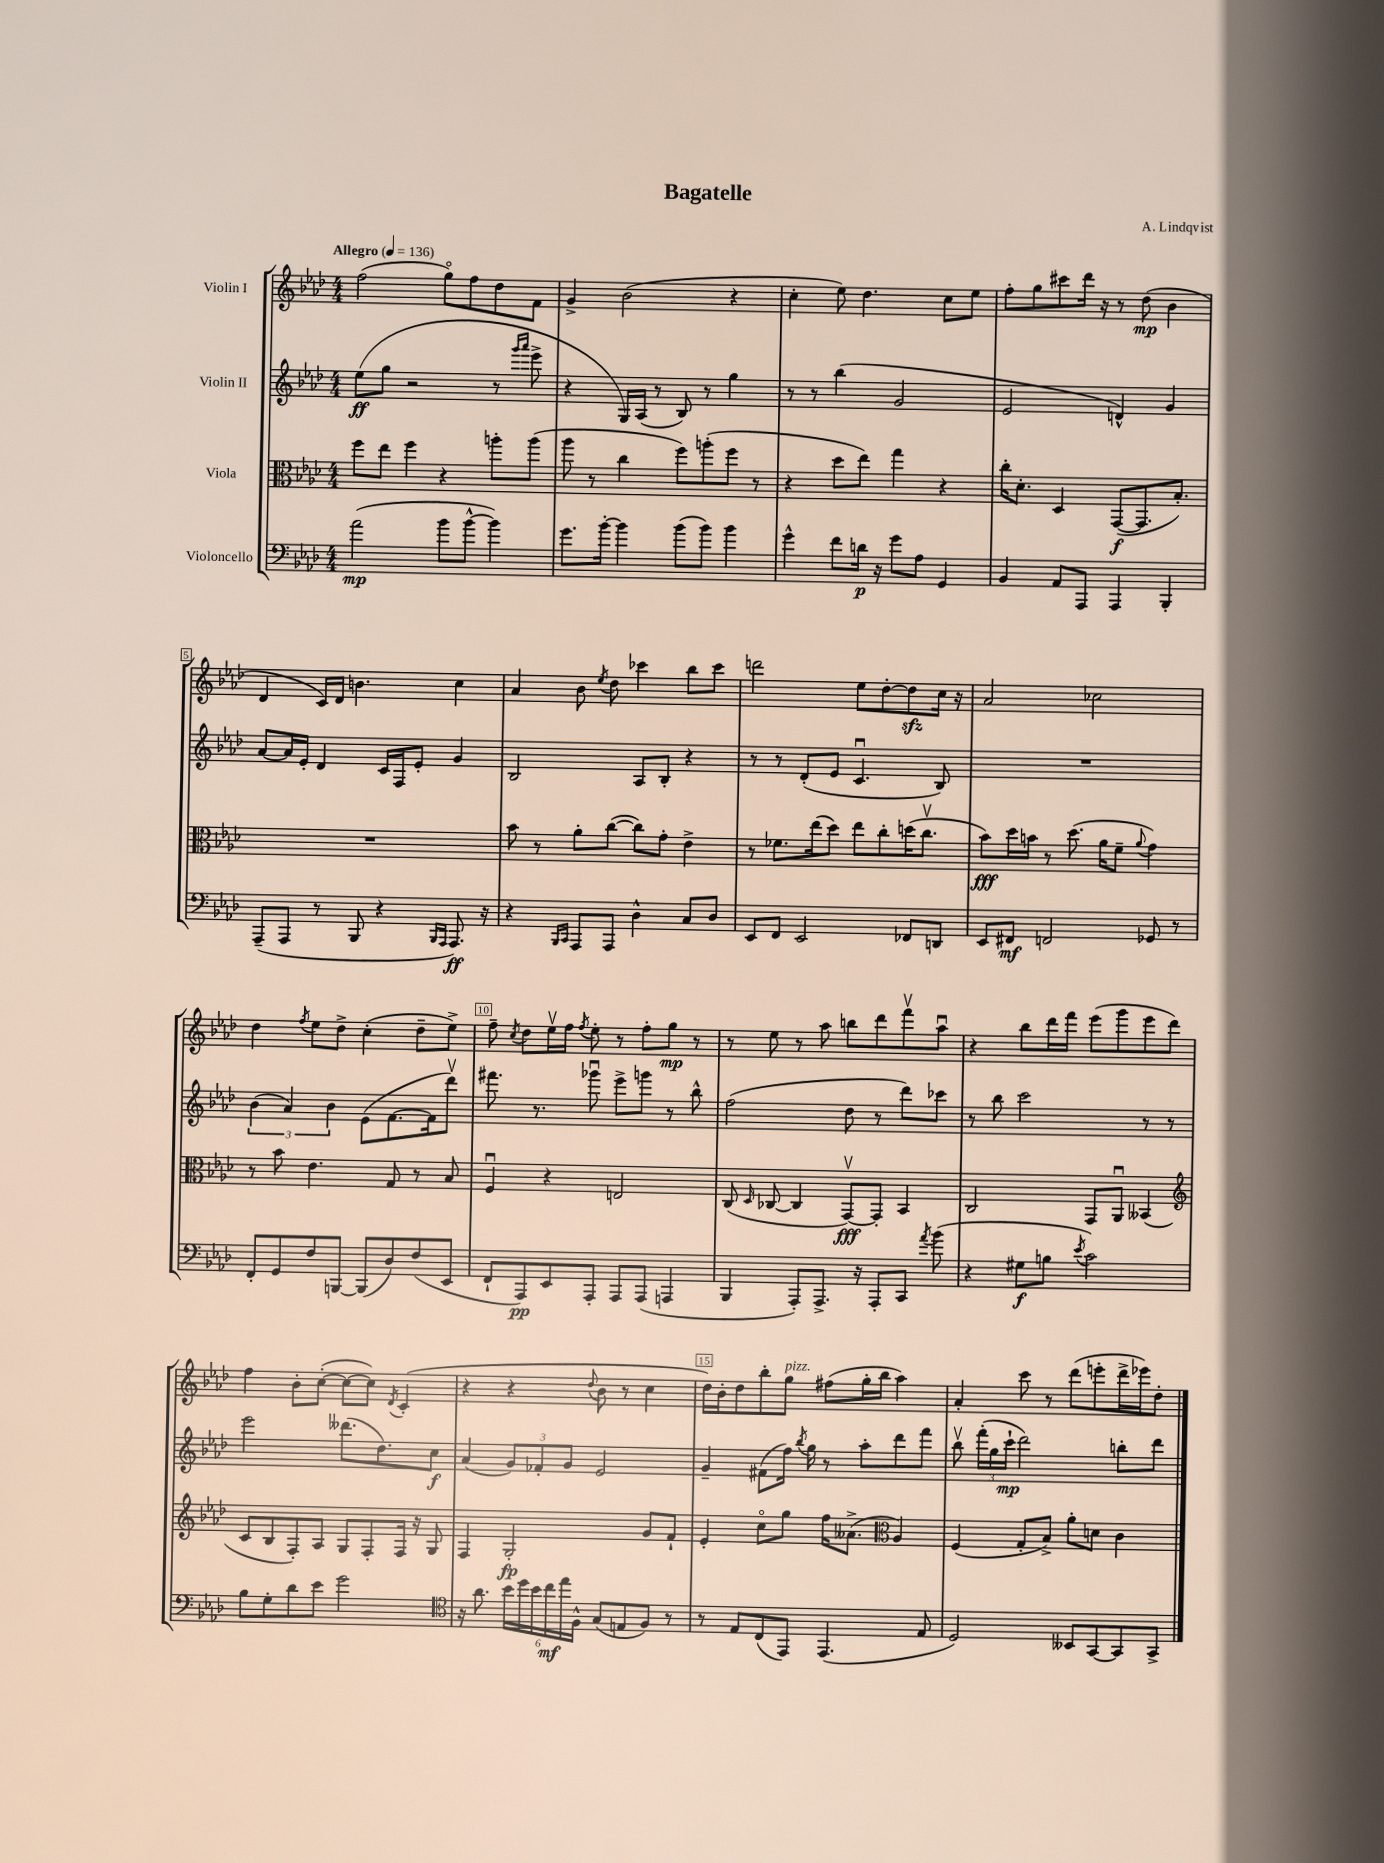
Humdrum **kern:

**kern	**kern	**kern	**kern
*staff4	*staff3	*staff2	*staff1
*clefF4	*clefC3	*clefG2	*clefG2
*k[b-e-a-d-]	*k[b-e-a-d-]	*k[b-e-a-d-]	*k[b-e-a-d-]
*M4/4	*M4/4	*M4/4	*M4/4
*MM136	*MM136	*MM136	*MM136
(2a-	8ff	(8ee-	(2ff
.	8ee-	8gg	.
.	4ff	2r	.
8b-	4r	.	8ggo)
[8b-^^	.	.	8ff
4b-])	8aa'	8r	8dd-
.	.	16qqggg	.
.	.	16qqaaa-	.
.	(8aa	8eee-^	8f
=	=	=	=
8.g	8aa-	4r	4g^
.	8r	.	.
[16b-'	.	.	.
4b-]	4cc	16G)	(2b-
.	.	(16A-	.
.	.	8r	.
(8b-	8ff)	8B-)	.
8b-)	(8aa'	8r	.
4b-	8ff	4gg	4r
.	8r	.	.
=	=	=	=
4g^^	4r	8r	4cc'
.	.	8r	.
8f	8dd-	(4bb-	8ee-)
16d	8ee-)	.	4.dd-
16r	.	.	.
8g	4gg	2g	.
8A-	.	.	.
4GG	4r	.	8cc
.	.	.	8ee-
=	=	=	=
4BB-	16cc'	2e-	8ff'
.	8.d-'	.	.
.	.	.	8gg
8AA-	4D-	.	8ccc#
8AAA-	.	.	16ddd-
.	.	.	16r
4AAA-	([8GG	4d^^)	8r
.	8.GG]	.	(8dd-
4BBB-'	.	4g	4b-
.	8.B-')	.	.
=	=	=	=
(8AAA-~	1r	[8a-	4d-
8AAA-	.	16a-]	.
.	.	16e-'	.
8r	.	4d-	16c)
.	.	.	16d-
8BBB-	.	.	4.b
4r	.	16c	.
.	.	16F	.
.	.	8e-'	.
16qqBBB-	.	.	.
16qqAAA-	.	.	.
8.AAA-)	.	4g	4cc
16r	.	.	.
=	=	=	=
4r	8b-	2B-	4a-
.	8r	.	.
16qqBBB-	.	.	.
16qqCC	.	.	.
8AAA-	8a-'	.	8b-
.	.	.	8qee-
8AAA-	([8cc	.	8dd-
4D-^^	8cc])	8A-	4ccc-
.	8g'	8B-'	.
8C	4e-^	4r	8bb-
8D-	.	.	8ccc-
=	=	=	=
8EE-	8r	8r	2ddd
8FF	8.f-	8r	.
2EE-	.	(8d-'	.
.	(16ee-	.	.
.	8dd-)	8e-	.
.	8ee-	4.cu	8ee-
.	8cc'	.	[8dd-'
8FF-	(16dd	.	8dd-]
.	8.ccv	.	.
8DD	.	8B-)	16cc
.	.	.	16r
=	=	=	=
8EE-	8b-)	1r	2a-
8FF#	16dd-	.	.
.	16b	.	.
2FF	8r	.	.
.	(8.dd-	.	.
.	.	.	2cc-
.	16a-	.	.
.	8f~	.	.
.	8qqa-	.	.
8GG-	4g)	.	.
8r	.	.	.
=	=	=	=
8FF'	8r	(6b-	4dd-
8GG	8b-	.	.
.	.	6a-)	.
.	.	.	8qff
8F	4.e-	.	8ee-
.	.	6b-	.
[8BBB	.	.	8dd-^
(8BBB]	.	(8e-	(4cc'
8D-)	8G	[8.f	.
(8F	8r	.	8dd-~
.	.	16f]	.
8EE-	8B-	8ddd-v)	8ee-^)
=	=	=	=
8FF`	4Fu	8.fff#	8ff~
.	.	.	8qcc
8AAA-)	.	.	8dd-
.	.	8.r	.
8EE-	4r	.	16ee-v
.	.	.	16ff
.	.	.	8qff
8AAA-'	.	8ggg-u	8ee-'
8AAA-	2E	8eee-^	8r
(8AAA-	.	8ggg	8ff'
4AAA	.	8r	8gg
.	.	8bb-^^	8r
=	=	=	=
4BBB-	(8C	(2ff	8r
.	16qqD-	.	.
.	[8C-	.	8ee-
8AAA-')	4C-]	.	8r
8.AAA-^	.	.	8aa-
.	[8GGv)	8dd-	8bb
16r	.	.	.
8AAA-'	8GG']	8r	8ddd-
8CC	4BB-	8ddd-)	8fffv
8qa-	.	.	.
(8b-	.	8ccc-	8aa-u
=	=	=	=
4r	2C	8r	4r
.	.	8bb-	.
8G#	.	2ccc	8bb-
8B	.	.	16ddd-
.	.	.	16fff
8qe-	.	.	.
2c)	8GG	.	(8eee-
.	8AA-u	.	8ggg
.	(4BB--	8r	8eee-
.	.	8r	8ddd-)
=	=	=	=
*	*clefG2	*	*
8B-	8c	2eee-	4ff
8G'	8B-	.	.
8d-	8F')	.	8b-'
8e-	8A-	.	([8cc'
2g	8G	(8.ddd--	8cc_
.	8F'	.	8cc])
.	.	8.dd-)	.
.	.	.	8qd-
.	16F	.	(4c'
.	16r	.	.
.	8G	8cc	.
=	=	=	=
*clefC4	*	*	*
16r	4F	(4a-	4r
8.a-	.	.	.
24b-	2G'	12g)	4r
24dd-	.	.	.
24b-	.	12f-'	.
24cc	.	.	.
24ee-	.	12g	.
24F^^	.	.	.
.	.	.	8qqdd-
(8G	.	2e-	8b-
8E	.	.	8r
8F)	8g	.	4cc
8r	8f`	.	.
=	=	=	=
8r	4e-'	4g~	16dd-)
.	.	.	16b-'
8E-	.	.	8dd-
(8C	8cco	(8f#	8bb-'
8EE-)	8gg	16ff)	8gg
.	.	8qbb-	.
.	.	16gg	.
(4.EE-	16ff	8r	(8ff#
.	(8.a--^	.	.
.	.	8aa-'	16gg'
.	.	.	16bb-
*	*clefC3	*	*
.	4A-)	8ddd-	4aa-)
8E-	.	8fff	.
=	=	=	=
2D-)	(4F	8bb-v	4a-'
.	.	(24fff'	.
.	.	24gg	.
.	.	24ccc`	.
.	8G'	2ddd-)	8ccc
.	8B-^)	.	8r
8BB--	8a-'	.	(8ddd-
[8GG	8d	.	8eee'
8GG]	4c	8bb'	16ddd-^
.	.	.	16eee-)
8GG^	.	8ddd-	8dd-'
==	==	==	==
*-	*-	*-	*-
